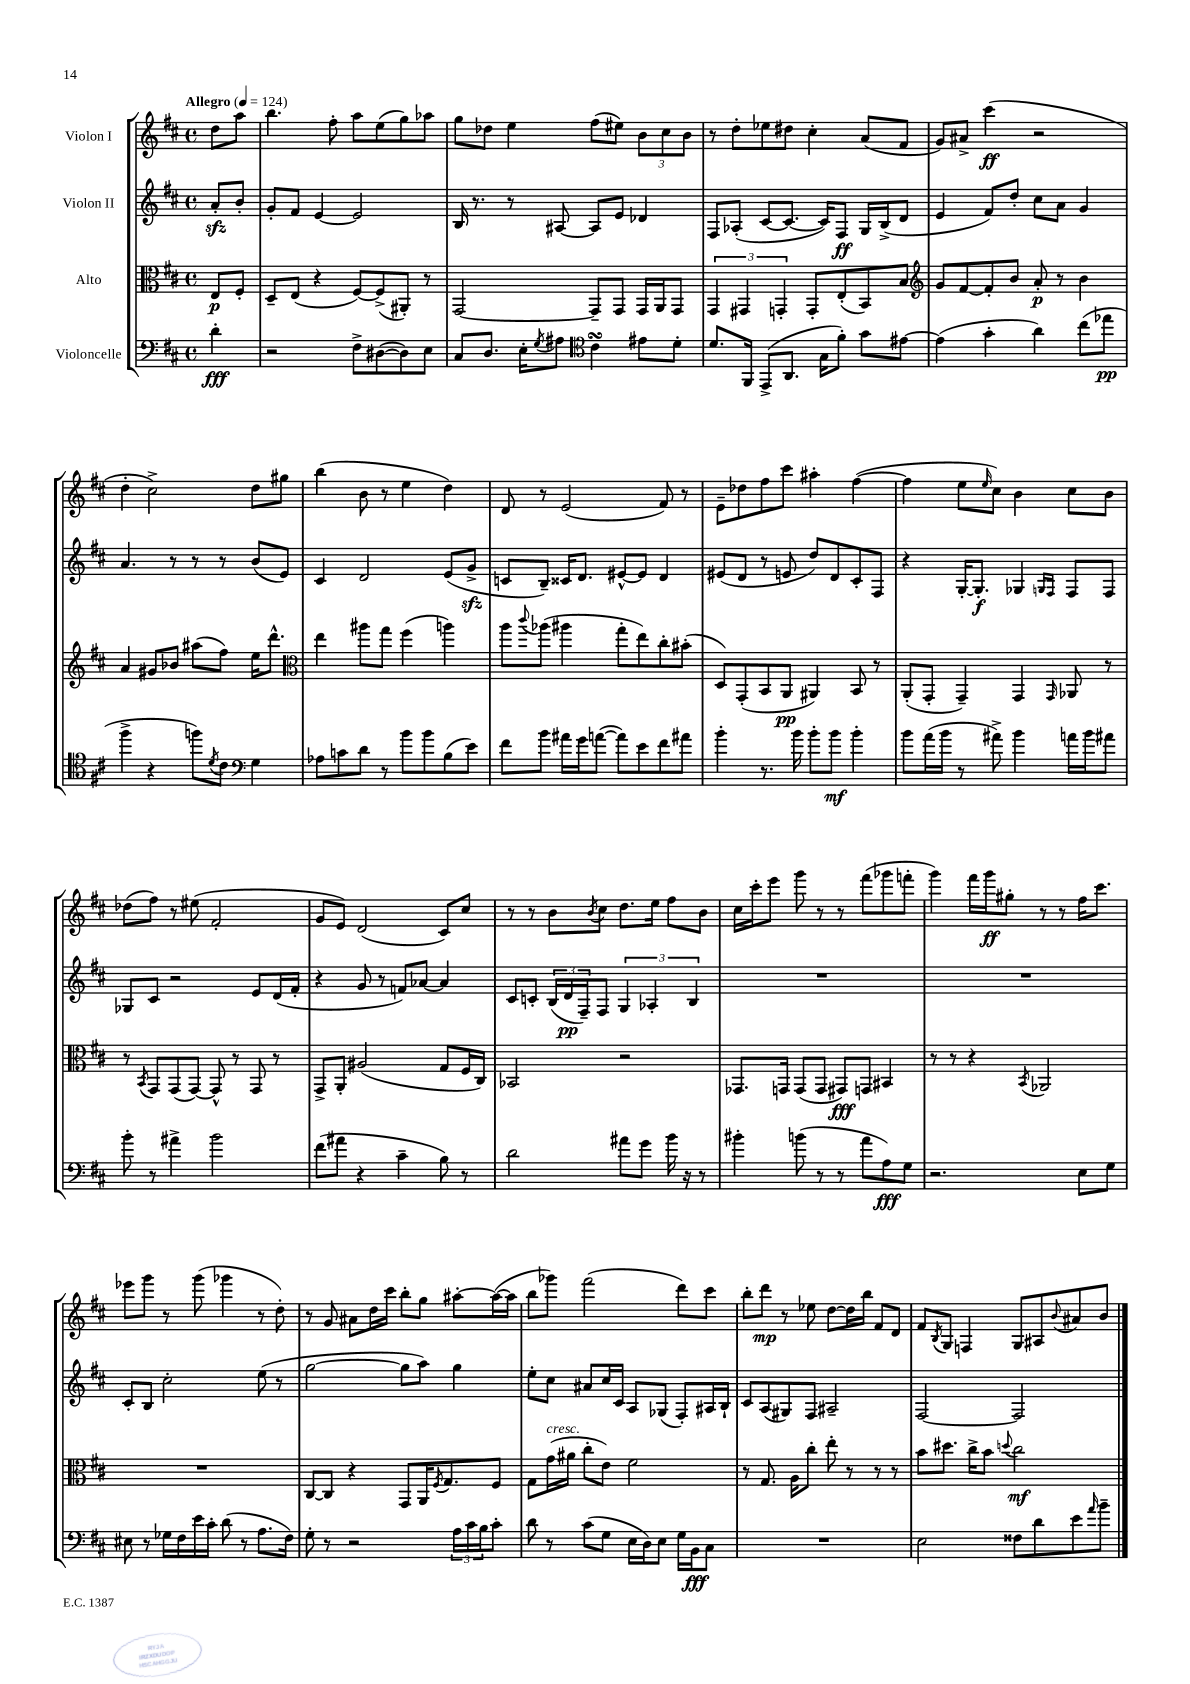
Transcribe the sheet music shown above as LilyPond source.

<<
\new StaffGroup <<
\new Staff = "s0" \with { instrumentName = "Violon I" } {
    \clef treble \key d \major \defaultTimeSignature \time 4/4 \partial 4 \tempo "Allegro" 4 = 124
    d''8 a''8 |
    b''4. fis''8-. a''8 e''8( g''8) aes''8 |
    g''8 des''8 e''4 fis''8( eis''8) \tuplet 3/2 { b'8 cis''8 b'8 } |
    r8 d''8-. ees''8 dis''8 cis''4-. a'8( fis'8 |
    g'8) ais'8-> cis'''4\ff( r2 |
    d''4-. cis''2->) d''8 gis''8 |
    b''4( b'8 r8 e''4 d''4) |
    d'8 r8 e'2( fis'8) r8 |
    e'8-- des''8 fis''8 cis'''8 ais''4-. fis''4~( |
    fis''4 e''8 \grace { e''16 } cis''8) b'4 cis''8 b'8 |
    des''8( fis''8) r8 eis''8( fis'2-. |
    g'8 e'8) d'2( cis'8) cis''8 |
    r8 r8 b'8 \acciaccatura { b'8 } cis''8 d''8. e''16 fis''8 b'8 |
    cis''16 cis'''16-. e'''8 g'''8 r8 r8 fis'''8( ges'''8 f'''8-. |
    g'''4) fis'''16 g'''16\ff gis''8-. r8 r8 fis''16 cis'''8. |
    ees'''8 g'''8 r8 g'''8( ges'''4 r8 d''8-.) |
    r8 g'8 ais'8 d''16 cis'''16 b''8-. g''8 ais''8~-. ais''16~( ais''16 |
    b''8 ges'''8) fis'''2( d'''8) cis'''8 |
    b''8-. d'''8\mp r8 ees''8 d''8~ d''16 b''16 fis'8 d'8 |
    fis'8 \acciaccatura { b8 } g8 f4 g8 ais8 \appoggiatura { b'8 } ais'8 b'8 \bar "|." |
}
\new Staff = "s1" \with { instrumentName = "Violon II" } {
    \clef treble \key d \major \defaultTimeSignature \time 4/4 \partial 4
    a'8-.\sfz b'8-. |
    g'8-. fis'8 e'4~ e'2 |
    b16 r8. r8 ais8~ ais8 e'8 des'4 |
    fis8 aes8-.( cis'8~ cis'8.~ cis'16) fis8\ff g16 b16->( d'8 |
    e'4 fis'8) d''8-. cis''8 a'8 g'4 |
    a'4. r8 r8 r8 b'8( e'8) |
    cis'4 d'2 e'8( g'8->\sfz |
    c'8 b8--) cisis'16 d'8. eis'8~-^ eis'8 d'4 |
    eis'8( d'8 r8 e'8 d''8) d'8 cis'8-. fis8 |
    r4 g16~-. g8.-.\f ges4 \grace { g16 fis16 } fis8 fis8 |
    ges8 cis'8 r2 e'8 d'16( fis'16-. |
    r4 g'8 r8 f'8) aes'8~ aes'4 |
    cis'8 c'8-. \tuplet 3/2 { b16( d'16\pp fis16--) } fis8 \tuplet 3/2 { g4 aes4-. b4 } |
    R1 |
    R1 |
    cis'8-. b8 cis''2-. e''8( r8 |
    g''2~ g''8 a''8) g''4 |
    e''8-. cis''8 ais'8 cis''16 cis'16 a8 ges8( fis8-.) ais16 b16-! |
    cis'8 a8( gis8) fis8 ais2-- |
    fis2~ fis2 \bar "|." |
}
\new Staff = "s2" \with { instrumentName = "Alto" } {
    \clef alto \key d \major \defaultTimeSignature \time 4/4 \partial 4
    e8\p fis8-. |
    d8-- e8( r4 fis8~) fis8->( ais,8-.) r8 |
    g,2~ g,8-- g,8 g,16 a,16 g,8 |
    \tuplet 3/2 { g,4 gis,4 g,4-. } g,8-. e8-.( b,8) b8 |
    \clef treble g'8 fis'8~ fis'8-. b'8 a'8-.\p r8 b'4 |
    a'4 gis'8 bes'8 ais''8( fis''8) e''16 d'''8.-^ |
    \clef alto e''4 ais''8 g''8 fis''4( a''4) |
    a''8 \appoggiatura { cis'''8 } aes''8( ais''4 g''8-. e''8) cis''8-. bis'8-.( |
    d8) g,8-.( b,8 a,8\pp ais,4) b,8 r8 |
    a,8-.( g,8-. g,4--) g,4 \grace { g,16 } aes,8 r8 |
    r8 \acciaccatura { b,8 } g,8 g,8( g,8~) g,8-^ r8 g,8 r8 |
    g,8-> a,8-. ais2( g8 fis16 cis16) |
    bes,2 r2 |
    ges,8. g,16 g,8( g,8 gis,8\fff) g,8 bis,4 |
    r8 r8 r4 \acciaccatura { b,8 } aes,2 |
    R1 |
    cis8~ cis8 r4 g,8 a,16 \acciaccatura { fis8 } g8. fis8 |
    g8 g'16^\markup { \italic "cresc." }( ais'16 cis''8-. e'8) fis'2 |
    r8 g8. a16 cis''8-. e''8-. r8 r8 r8 |
    b'8 dis''8. cis''16-> b'8 \appoggiatura { d''8 } cis''2\mf \bar "|." |
}
\new Staff = "s3" \with { instrumentName = "Violoncelle" } {
    \clef bass \key d \major \defaultTimeSignature \time 4/4 \partial 4
    d'4-.\fff |
    r2 fis8-> dis8~( dis8) e8 |
    cis8 d8. e16-. \acciaccatura { g8 } ais8 \clef tenor cis'4\turn eis'8 d'8-. |
    d'8. fis,16 e,8->( a,8. g16 fis'8-.) g'8 eis'8~ |
    eis'4( g'4-. a'4) cis''8( ees''8\pp |
    fis''4-> r4 f''8) \acciaccatura { d'8 } cis'8 \clef bass g4 |
    aes8 c'8 d'8 r8 b'8 b'8 b8( e'8) |
    fis'8 b'8 ais'16 g'16 a'8~( a'8) e'8 fis'8 ais'8 |
    b'4-. r8. b'16 b'8-. b'8\mf b'4-. |
    b'8 a'16( b'16 r8 ais'8->) b'4 a'16 b'16 ais'8 |
    b'8-. r8 ais'4-> b'2 |
    fis'8( ais'8 r4 cis'4-- b8) r8 |
    d'2 ais'8 g'8 b'16 r16 r8 |
    bis'4-. b'8( r8 r8 a'8 a8\fff) g8 |
    r2. e8 g8 |
    eis8 r8 ges16 fis16 e'16 cis'16-. d'8( r8 a8. fis16) |
    g8-. r8 r2 \tuplet 3/2 { a16 cis'16 b16 } cis'8-. |
    d'8 r8 cis'8( g8 e16 d16) e8 g16 b,16\fff cis8 |
    R1 |
    e2 fisis8 d'8 e'8 \grace { a'16 } b'8-- \bar "|." |
}
>>
>>
\layout { \context { \Score \remove "Bar_number_engraver" } }
